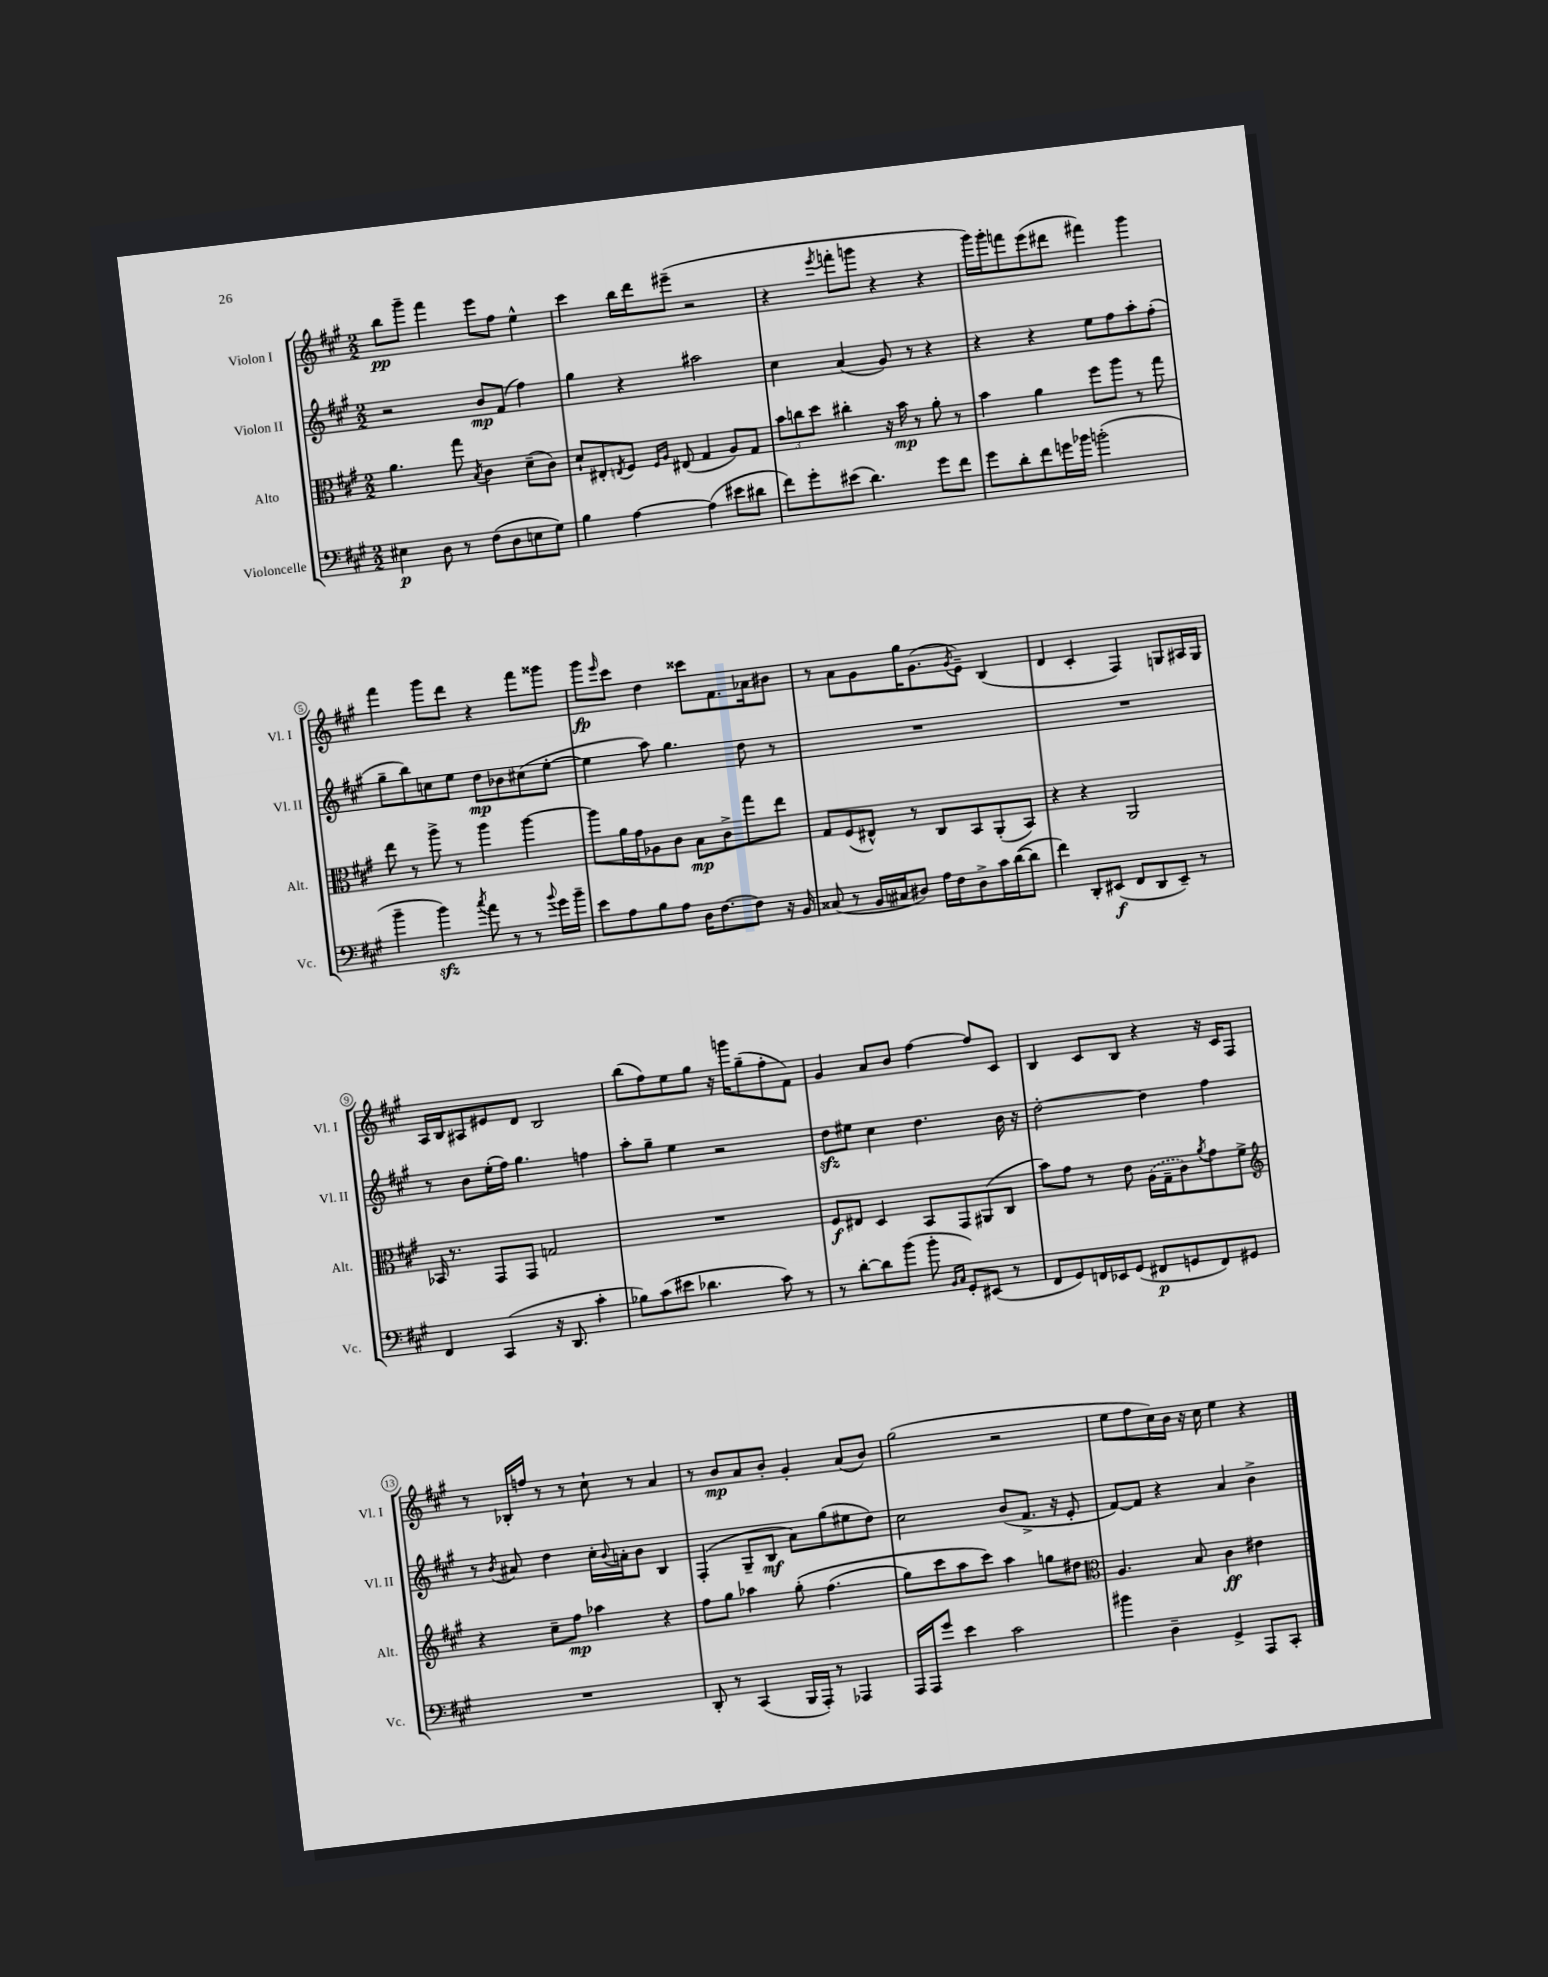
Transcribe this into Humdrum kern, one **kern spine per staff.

**kern	**kern	**kern	**kern
*staff4	*staff3	*staff2	*staff1
*clefF4	*clefC3	*clefG2	*clefG2
*k[f#c#g#]	*k[f#c#g#]	*k[f#c#g#]	*k[f#c#g#]
*M2/2	*M2/2	*M2/2	*M2/2
4E#	4.a	2r	8bb
.	.	.	8ggg#~
8D	.	.	4fff#
8r	8gg#	.	.
.	8qB	.	.
(8F#	4c#	8b	8eee
8D	.	(8f#	8ff#
8E	(8d~	4ff#)	4ee^^
8G#)	8c#)	.	.
=	=	=	=
4B	8d`	4gg#	4ccc#
.	8E#'	.	.
.	8qE	.	.
[4A	8F#	4r	16bb
.	.	.	16ddd
.	16qqF#	.	.
.	16qqA	.	.
.	(8E#	.	(8eee#~
(4A]	4G#	2aa#	2r
8e#	8A)	.	.
8d#	8G#	.	.
=	=	=	=
8f#)	12b	4cc#	4r
.	12cc	.	.
8g#'	.	.	.
.	12dd	.	.
.	.	.	8qeee
(8e#	4cc#'	(4a	8fff'
4.d)	.	.	8ggg
.	16r	8g#)	4r
.	16b	.	.
.	8r	8r	.
8g#	8a'	4r	4r
8f#	8r	.	.
=	=	=	=
8g#	4b	4r	16ggg#)
.	.	.	16ggg#'
8d'	.	.	8fff
8f#	4a	4r	(8eee
16g	.	.	8ddd#
16b-	.	.	.
(2b'	8ff#	8ee	4fff#)
.	8aa	8ff#	.
.	8r	8aa'	4ggg#
.	8gg#	(8ff#'	.
=	=	=	=
4b~	8ee	8gg#~	4fff#
.	8r	8bb)	.
4b)	8aa^	8cc	8ggg#
.	8r	8ee	8ddd
8qcc#	.	.	.
8a	4aa	8dd	4r
8r	.	8b-	.
8r	[4aa	(8cc#	8fff#
8qqb	.	.	.
16g#	.	[8ee'	8ggg##
16b~	.	.	.
=	=	=	=
8e	8aa]	4ee]	8ggg#
.	.	.	16qqeee
8A	16a	.	8ccc#
.	16g#	.	.
8B	8A-	8aa)	4dd
8A	8c#	4.gg#	.
16D	8B	.	8ccc##
[8.F#	.	.	.
.	8c#^	.	8.f#
8F#]	8gg#	8dd	.
.	.	.	16a-
16r	8ee	8r	8b#
16BB	.	.	.
=	=	=	=
(8C##	8G#	1r	8r
8r	(8F#	.	8a
16BB	8E#^^)	.	8g#
16C#	.	.	.
8D#)	8r	.	16gg#
.	.	.	(8.g#
16A	8C#	.	.
16F#	.	.	.
.	.	.	8qg#
8D#^	8BB	.	8e~)
16c#	(8AA'	.	(4B
([16d	.	.	.
8d]	8BB)	.	.
=	=	=	=
4f#)	4r	1r	4d
8DD'	4r	.	4c#'
(8EE#	.	.	.
8FF#	2AA	.	4F#)
8DD	.	.	.
8EE#~)	.	.	8G
8r	.	.	16A#
.	.	.	16G
=	=	=	=
4FF#	16BB-	8r	16A
.	8.r	.	16B
.	.	8b	8A#
(4CC#	8GG#	(16ee'	8e#
.	.	16ff#)	.
.	8GG#	4.gg#	8d
16r	2G	.	2B
8.DD	.	.	.
4c#'	.	4ff	.
=	=	=	=
8B-)	1r	8aa'	(8bb
(8c#	.	8gg#~	8ff#)
8e#	.	4ee	8ee
4.d-	.	.	8gg#
.	.	2r	16r
.	.	.	16ggg
.	.	.	(8gg#~
8c#)	.	.	8ff#'
8r	.	.	8f#)
=	=	=	=
8r	8F#	8dd	4g#
[8d'	8E#	8ee#	.
8d]	4D	4cc#	8a
(8b	.	.	8b
8b'	8BB	4.dd	[4ff#
16qqBB	.	.	.
16qqC#	.	.	.
8GG#')	8GG#	.	.
(8EE#	(8AA#	.	8ff#]
8r	8C#	16b	8c#
.	.	16r	.
=	=	=	=
8FF#	8b)	[2dd'	4B
8GG#)	8g#	.	.
16FF	8r	.	8c#
16EE-	.	.	.
(8GG#	8e	.	8B
8FF#	(16A	4dd]	4r
.	16G#~	.	.
8GG	8c#)	.	.
.	8qa	.	.
8FF#)	8g#	4ff#	16r
.	.	.	16c#
8GG#	8f#^	.	8F#
=	=	=	=
*	*clefG2	*	*
1r	4r	8r	8r
.	.	8qb	.
.	.	8a#	16B-'
.	.	.	16ff
.	8cc#~	4dd	8r
.	8ff#	.	8r
.	4aa-	16cc#'	8cc#`
.	.	8qqb	.
.	.	16a'	.
.	.	8b	8r
.	4r	4B	4a
=	=	=	=
8DD'	8ff#	(4F#'	8r
8r	8gg#	.	8b
(4CC#	4aa-	8G#~	8a
.	.	8B	8b'
16BBB	&(8gg#'	8a)	4g#'
16AAA')	.	.	.
8r	(4.ff#	(8gg#	.
4AAA-	.	8ee#	(8a
.	.	8dd)	8b)
=	=	=	=
16AAA	8gg#)	2cc#	(2gg#
16AAA	.	.	.
8g#	8ccc#	.	.
4e	8aa	.	.
.	8ccc#&)	.	.
2c#	4aa	(8b	2r
.	.	8.f#^	.
.	8gg	.	.
.	.	16r	.
.	8dd#	8e'	.
=	=	=	=
*	*clefC3	*	*
4b#	4.A	[8f#)	8ee
.	.	8f#]	8ff#
4D~	.	4r	16cc#)
.	.	.	16b
.	8B	.	16r
.	.	.	16cc#
4GG#^	4c#	4a	4ee
8AAA	4e#	4b^	4r
8CC#'	.	.	.
==	==	==	==
*-	*-	*-	*-
